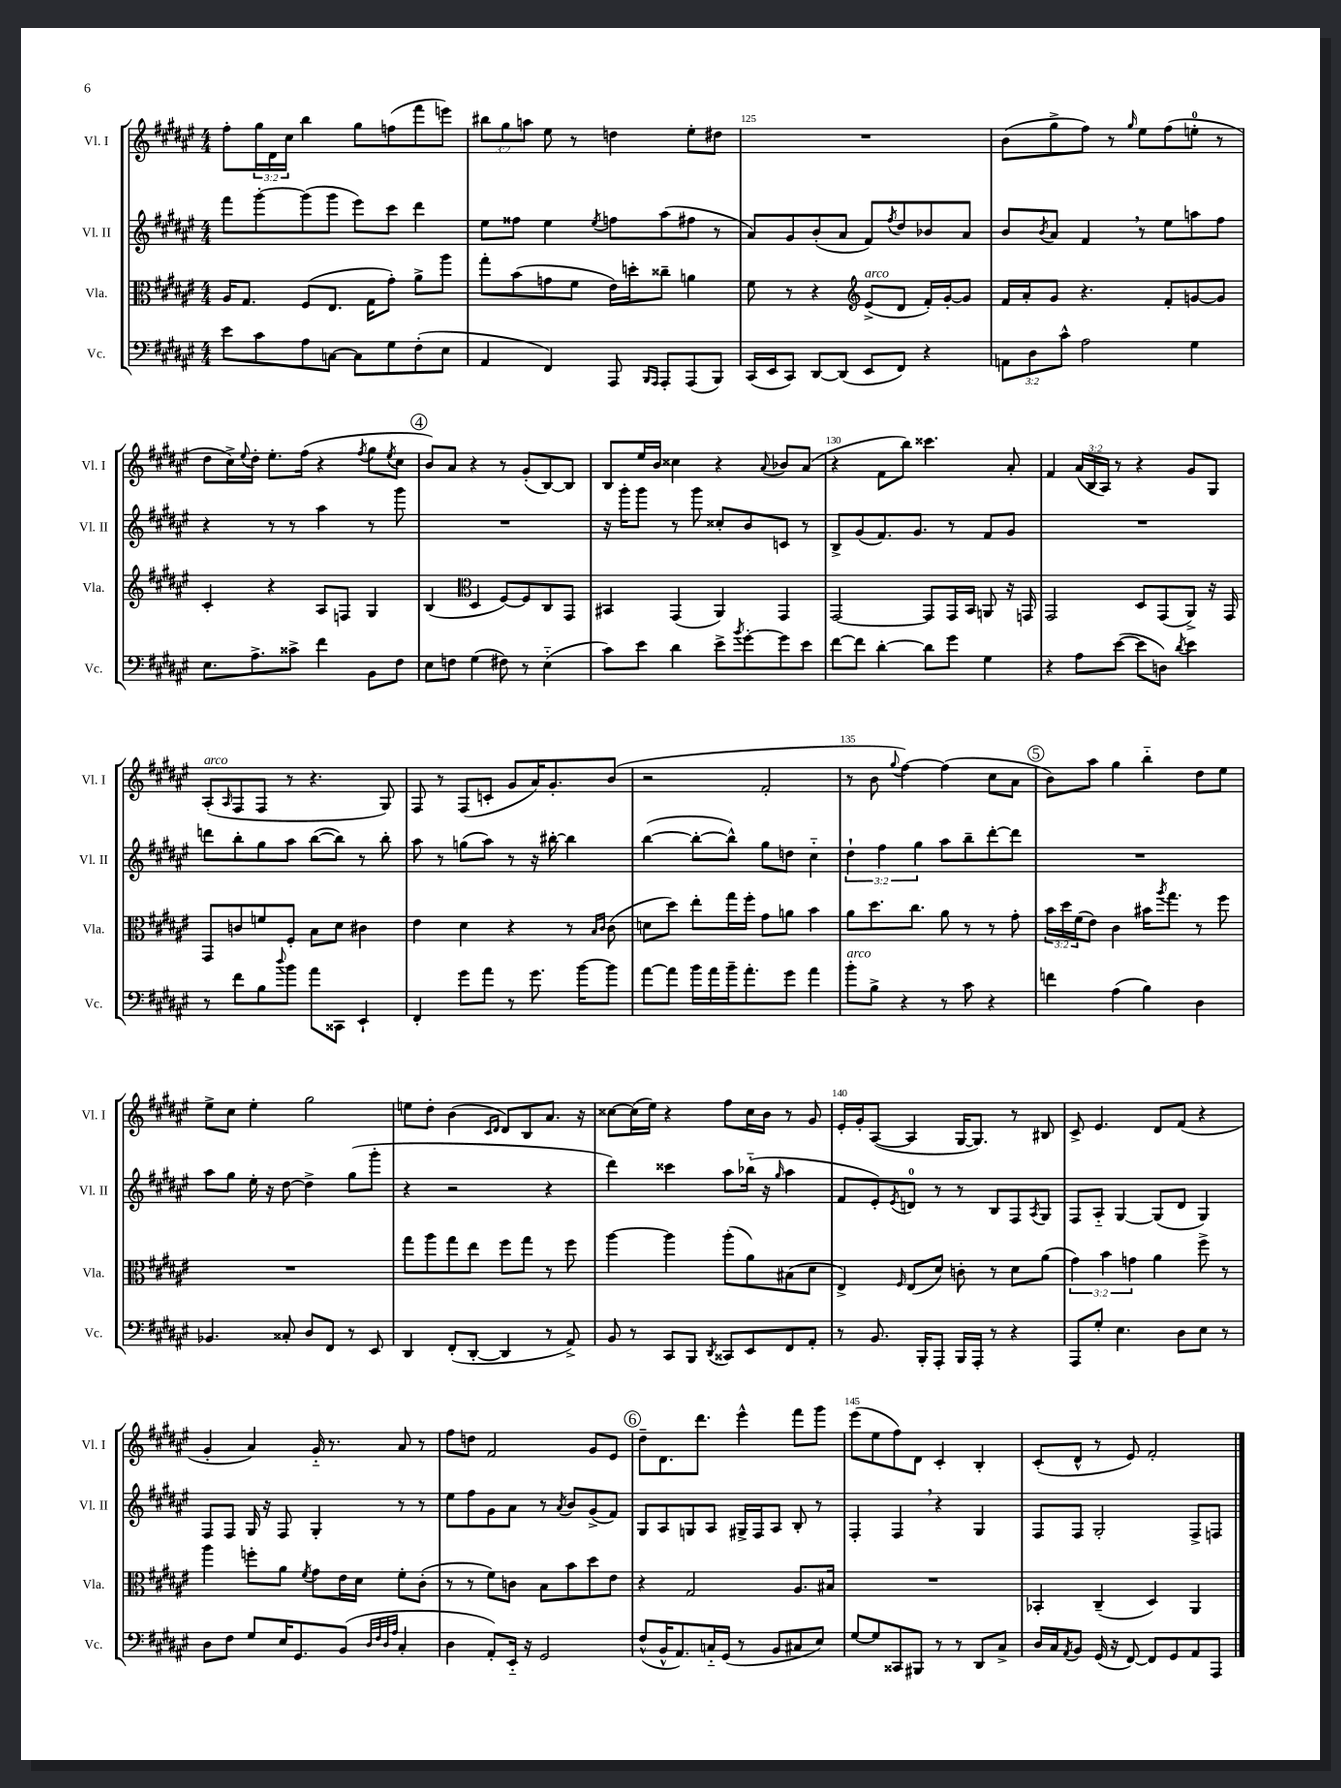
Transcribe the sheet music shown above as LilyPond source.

<<
\new StaffGroup <<
\new Staff = "s0" \with { instrumentName = "Vl. I" shortInstrumentName = "Vl. I" } {
    \clef treble \key fis \major \numericTimeSignature \time 4/4 \override Staff.TupletNumber.text = #tuplet-number::calc-fraction-text
    fis''8-. \tuplet 3/2 { gis''16 dis'16 cis''16 } b''4 gis''8 f''8( fis'''8 e'''8) |
    \tuplet 3/2 { bis''8 gis''8 a''8 } eis''8 r8 d''4 eis''8-. dis''8 |
    R1 |
    b'8( gis''8-> fis''8) r8 \grace { gis''16 } eis''8 fis''8( e''8-0-. r8 |
    dis''8 cis''16->) \appoggiatura { eis''8 } dis''16-. eis''8.-. fis''16( r4 \acciaccatura { fis''8 } gis''8 \acciaccatura { eis''8 } cis''8 |
    \mark \markup { \circle "4" } b'8) ais'8 r4 r8 gis'8-.( b8~) b8 |
    b8 eis''16 b'16 cisis''4 r4 \appoggiatura { ais'8 } bes'8 ais'8( |
    r4 fis'8 b''8) cisis'''4. ais'8-. |
    fis'4 \tuplet 3/2 { ais'16( b16 ais16) } r8 r4 gis'8 gis8 |
    ais8-.^\markup { \italic "arco" }( \grace { ais16 } fis8 fis8 r8 r4. gis8) |
    fis8 r8 fis8( c'8-. gis'8 ais'16) gis'8.-. b'8( |
    r2 fis'2-. |
    r8 b'8 \appoggiatura { gis''8 } fis''4~) fis''4( cis''8 ais'8 |
    \mark \markup { \circle "5" } b'8) ais''8 gis''4 b''4-_ dis''8 eis''8 |
    eis''8-> cis''8 eis''4-. gis''2 |
    e''8 dis''8-. b'4( \grace { cis'16 dis'16 } dis'8) b8 ais'8. r16 |
    cisis''8~ cisis''16( eis''16) r4 fis''8 cisis''16 b'16 r8 gis'8 |
    eis'16-. gis'16-. ais8~( ais4 gis16~ gis8.) r8 bis8 |
    cis'8-> eis'4. dis'8 fis'8( r4 |
    gis'4-. ais'4) gis'16-_ r8. ais'8 r8 |
    fis''8 d''8 fis'2 gis'8 eis'8 |
    \mark \markup { \circle "6" } dis''8-- dis'8. dis'''8. eis'''4-^ fis'''8 gis'''8 |
    eis'''8( eis''8 fis''8) dis'8 cis'4-. b4-. |
    cis'8-.( dis'8-^ r8 eis'8) fis'2-. \bar "|." |
}
\new Staff = "s1" \with { instrumentName = "Vl. II" shortInstrumentName = "Vl. II" } {
    \clef treble \key fis \major \numericTimeSignature \time 4/4 \override Staff.TupletNumber.text = #tuplet-number::calc-fraction-text
    fis'''8 gis'''8~-. gis'''8( gis'''8 eis'''8) cis'''8 dis'''4 |
    eis''8 fisis''8 eis''4 \acciaccatura { eis''8 } f''8 ais''8( fis''8 r8 |
    ais'8) gis'8 b'8-.( ais'8 fis'8) \acciaccatura { fis''8 } dis''8 bes'8 ais'8 |
    b'8 \acciaccatura { b'8 } ais'8 fis'4 \breathe r8 eis''8 a''8 fis''8 |
    r4 r8 r8 ais''4 r8 gis'''8 |
    \mark \markup { \circle "4" } R1 |
    r16 gis'''16-. gis'''8 r8 gis'''8 cisis''8-. b'8 c'8 r8 |
    b8-> gis'8( fis'8.) gis'8. r8 fis'8 gis'8 |
    R1 |
    d'''8 b''8-. gis''8 ais''8 b''8~( b''8) r8 b''8-. |
    ais''8 r8 g''8( ais''8) r8 r16 bis''16~-. bis''4 |
    b''4~( b''8~-. b''8-^) gis''8 d''8 cis''4-_ |
    \tuplet 3/2 { dis''4-! fis''4 gis''4 } ais''8 b''8-- dis'''8~-. dis'''8 |
    \mark \markup { \circle "5" } R1 |
    ais''8 gis''8 eis''16-. r16 dis''8~ dis''4-> gis''8( gis'''8-. |
    r4 r2 r4 |
    dis'''4) cisis'''4 ais''8 bes''16-_( r16 \grace { gis''16 } ais''4 |
    fis'8 eis'8-.) \acciaccatura { eis'8 } d'8-0 r8 r8 b8 fis8 \acciaccatura { ais8 } gis8 |
    fis8 ais8-_ gis4~ gis8( dis'8 gis4) |
    fis8 fis8 gis16 r16 fis8 gis4-. r8 r8 |
    eis''8 fis''8 gis'8 ais'8 r8 \acciaccatura { ais'8 } b'8 gis'8->( fis'8) |
    \mark \markup { \circle "6" } gis8 ais8 g8 ais8 gis16-> fis16 ais8 b8-. r8 |
    fis4-. fis4 \breathe r4 gis4 |
    fis8 fis8 gis2-. fis8-> f8 \bar "|." |
}
\new Staff = "s2" \with { instrumentName = "Vla." shortInstrumentName = "Vla." } {
    \clef alto \key fis \major \numericTimeSignature \time 4/4 \override Staff.TupletNumber.text = #tuplet-number::calc-fraction-text
    ais16 gis8. fis8( eis8. gis16 gis'8-.) ais'8-> ais''8 |
    gis''8-. b'8( g'8 fis'8 eis'16) d''16-. cisis''8-- a'4 |
    fis'8 r8 r4 \clef treble eis'8->^\markup { \italic "arco" }( dis'8 fis'16-.) gis'16~-. gis'8 |
    fis'16 ais'16-. gis'8 r4. fis'8-. g'8~ g'8 |
    cis'4-. r4 ais8 f8 gis4 |
    \mark \markup { \circle "4" } b4( \clef alto dis4 fis8~) fis8 cis8 gis,8 |
    bis,4 gis,4( ais,4) gis,4 |
    gis,2~ gis,8 gis,16 b,16 a,8 r16 g,16 |
    gis,2 dis8 gis,8( ais,8->) r16 gis,16 |
    gis,8 c'8 f'8 fis8-. b8 dis'8 cis'4 |
    eis'4 dis'4 r4 r8 \grace { b16 cis'16 } cis'8( |
    d'8 dis''8) eis''8-. gis''16 fis''16-. gis'8 a'8 b'4 |
    ais'8 dis''8. cis''8. ais'8 r8 r8 gis'8-. |
    \mark \markup { \circle "5" } \tuplet 3/2 { b'16 dis''16 fis'16( } eis'8) cis'4 bis'16 \acciaccatura { ais''8 } gis''8. r8 fis''8 |
    R1 |
    gis''8 ais''8 gis''8 eis''8 fis''8 gis''8 r8 fis''8 |
    ais''4~ ais''4 ais''8-.( ais'8) bis8( dis'8 |
    eis4->) \grace { fis16 } eis8( dis'8) c'8-. r8 dis'8 ais'8( |
    \tuplet 3/2 { gis'4) b'4 g'4 } ais'4 fis''8-> r8 |
    ais''4 f''8-. ais'8 \acciaccatura { fis'8 } gis'8 eis'16 dis'16 fis'8-. cis'8-.( |
    r8 r8 fis'8) c'8 b8 b'8 dis''8 eis'8 |
    \mark \markup { \circle "6" } r4 gis2 ais8. bis16 |
    R1 |
    bes,4-. cis4--( dis4) ais,4 \bar "|." |
}
\new Staff = "s3" \with { instrumentName = "Vc." shortInstrumentName = "Vc." } {
    \clef bass \key fis \major \numericTimeSignature \time 4/4 \override Staff.TupletNumber.text = #tuplet-number::calc-fraction-text
    eis'8 cis'8 ais8 c8~ c8 gis8 fis8-.( eis8 |
    ais,4 fis,4) ais,,8 \grace { b,,16 ais,,16 } ais,,8-. ais,,8( b,,8) |
    cis,16( eis,16 cis,8) dis,8~ dis,8( eis,8 fis,8) r4 |
    \tuplet 3/2 { a,8 dis8 cis'8-^ } ais2 gis4 |
    eis8. ais8.-> cisis'8-> fis'4 b,8 fis8 |
    \mark \markup { \circle "4" } eis8 f8 gis4( fis8) r8 eis4-_( |
    cis'8) eis'8 dis'4 eis'8-> \acciaccatura { b'8 } gis'8~-. gis'8 eis'8 |
    fis'8~ fis'8 dis'4~-. dis'8 gis'8 gis4 |
    r4 ais8 eis'8~( eis'8 d8) \acciaccatura { dis'8 } eis'4 |
    r8 fis'8 b8 \appoggiatura { dis''8 } b'8 ais'8 cisis,8 eis,4-! |
    fis,4-. gis'8 ais'8 r8 gis'8. b'16~ b'8 |
    ais'8~ ais'8 b'16 ais'16 b'16-- ais'8.-. gis'8 ais'4 |
    b'8-.^\markup { \italic "arco" } b8-> r4 r8 cis'8 r4 |
    \mark \markup { \circle "5" } f'4 ais4( b4) dis4 |
    bes,4. cisis8-. dis8 fis,8 r8 eis,8 |
    dis,4 fis,8-.( dis,8~-. dis,4 r8 ais,8->) |
    b,8 r8 cis,8 b,,8 \acciaccatura { dis,8 } cisis,8 eis,8 fis,8 ais,8-. |
    r8 b,8. b,,16-. ais,,8-. b,,16 ais,,16-. r8 r4 |
    ais,,8 gis8-. eis4. dis8 eis8 r8 |
    dis8 fis8 gis8 eis16 gis,8. b,8( \grace { dis32 fis32 dis32 ais32 } cis4-. |
    dis4 ais,8-.) eis,16-_ r16 gis,2 |
    \mark \markup { \circle "6" } fis8-^( b,16-^ ais,8.) c16-_ gis,16( r8 b,8 cis8 eis8) |
    gis8~ gis8 cisis,8 bis,,8 r8 r8 dis,8 cis8-> |
    dis16 cis16 \acciaccatura { ais,8 } b,8 gis,16( r16 fis,8~) fis,8 gis,8 ais,8 ais,,8 \bar "|." |
}
>>
>>
\layout { \context { \Score currentBarNumber = #123 \override BarNumber.break-visibility = ##(#f #t #t) barNumberVisibility = #(every-nth-bar-number-visible 5) } }
